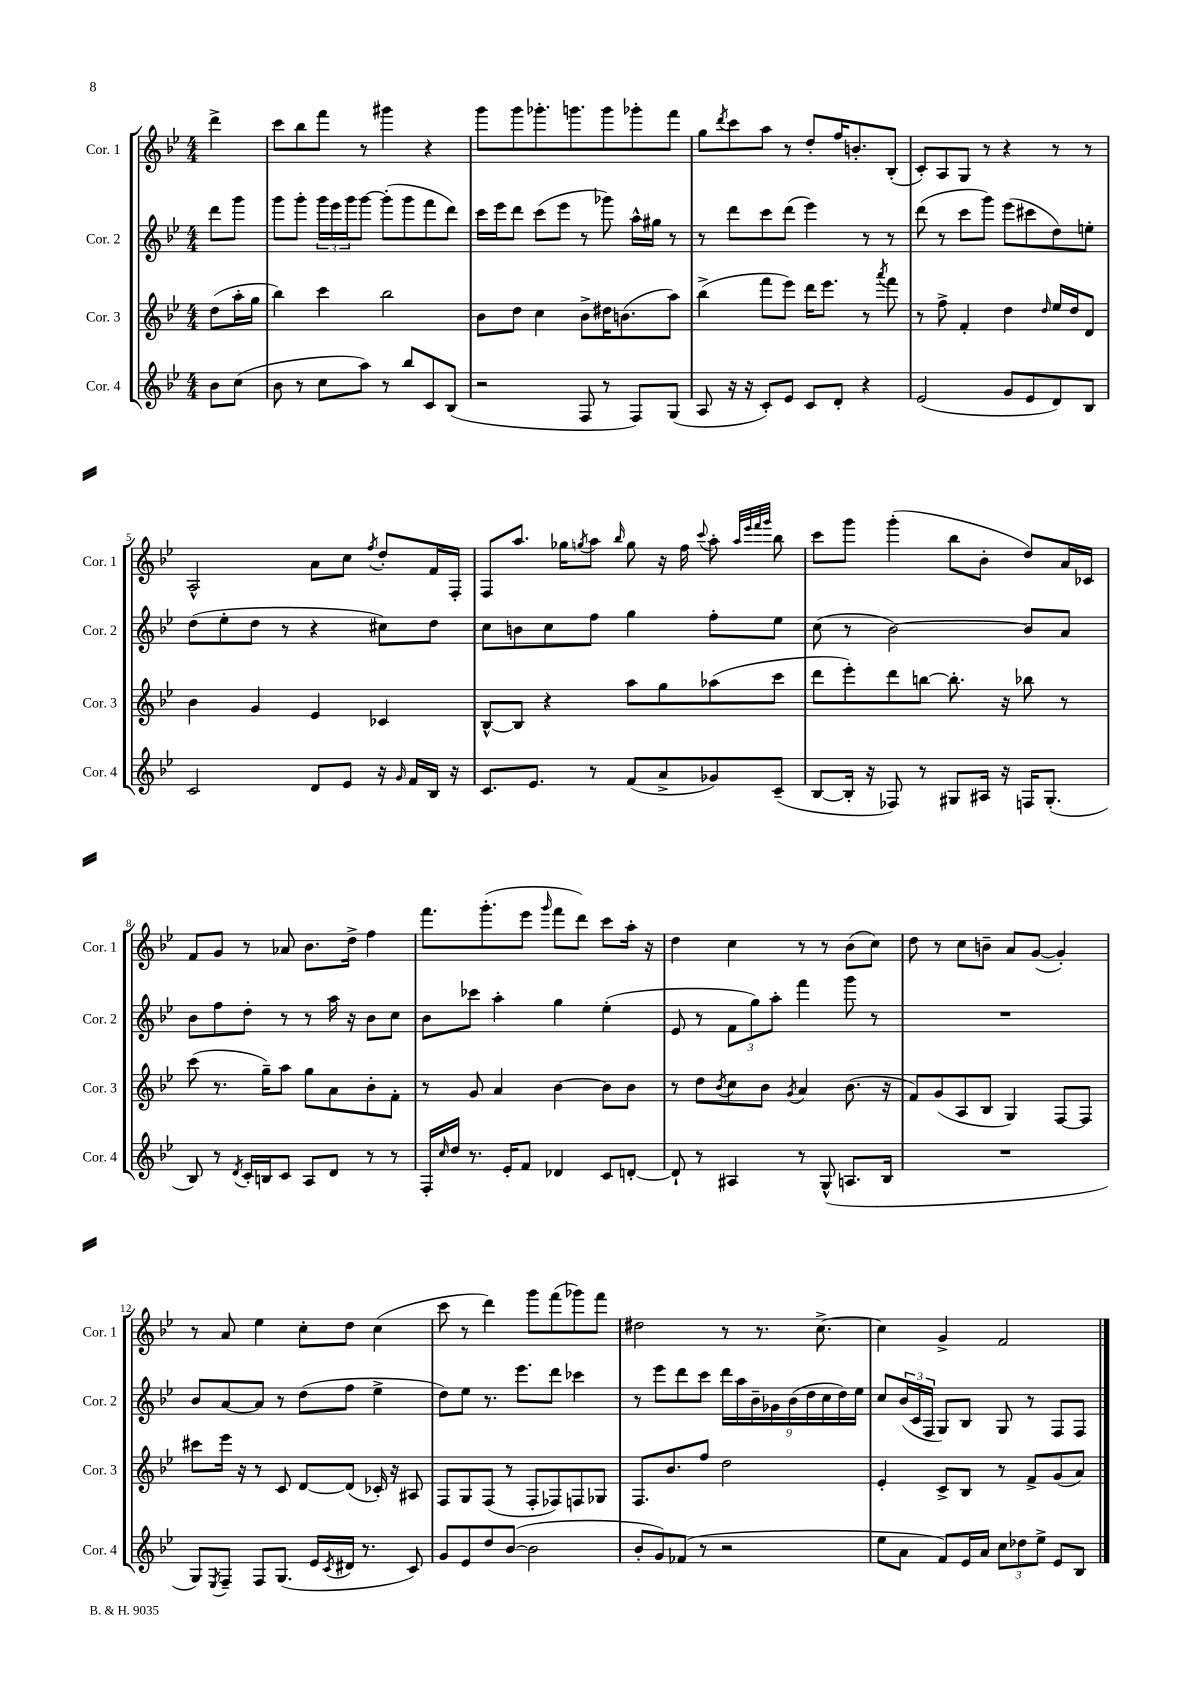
<<
\new StaffGroup <<
\new Staff = "s0" \with { instrumentName = "Cor. 1" shortInstrumentName = "Cor. 1" } {
    \clef treble \key bes \major \numericTimeSignature \time 4/4 \partial 4
    d'''4-> |
    c'''8 bes''8 f'''8 r8 gis'''4 r4 |
    g'''8 g'''8 ges'''8.-. g'''8. g'''8 ges'''8-. f'''8 |
    g''8 \acciaccatura { d'''8 } c'''8 a''8 r8 d''8-. f''16 b'8.-. bes8-.( |
    c'8-.) a8 g8 r8 r4 r8 r8 |
    a2-^ a'8 c''8 \acciaccatura { f''8 } d''8-. f'16 f16-. |
    f8 a''8. ges''16 \acciaccatura { g''8 } a''8 \grace { bes''16 } g''8 r16 f''16 \appoggiatura { c'''8 } a''8-. \grace { a''32 ees'''32 f'''32 g'''32 } bes''8 |
    c'''8 g'''8 g'''4-.( bes''8 bes'8-. d''8) a'16 ces'16 |
    f'8 g'8 r8 aes'8 bes'8. d''16-> f''4 |
    f'''8. g'''8.-.( ees'''8 \grace { g'''16 } f'''8 d'''8) c'''8 a''16-. r16 |
    d''4 c''4 r8 r8 bes'8( c''8) |
    d''8 r8 c''8 b'8-- a'8 g'8~( g'4-.) |
    r8 a'8 ees''4 c''8-. d''8 c''4( |
    c'''8 r8 d'''4) g'''8 f'''8( ges'''8) f'''8 |
    dis''2 r8 r8. c''8.~-> |
    c''4 g'4-> f'2 \bar "|." |
}
\new Staff = "s1" \with { instrumentName = "Cor. 2" shortInstrumentName = "Cor. 2" } {
    \clef treble \key bes \major \numericTimeSignature \time 4/4 \partial 4
    d'''8 g'''8 |
    g'''8 g'''8-. \tuplet 3/2 { g'''16 ees'''16 g'''16 } g'''8~ g'''8-.( g'''8 f'''8 d'''8) |
    c'''16 ees'''16 d'''8 c'''8( ees'''8 r8 ges'''8) a''16-^ gis''16 r8 |
    r8 d'''8 c'''8 d'''8( ees'''4) r8 r8 |
    d'''8( r8 c'''8 g'''8) ees'''8( cis'''8 d''8) e''8-. |
    d''8( ees''8-. d''8 r8 r4 cis''8) d''8 |
    c''8 b'8 c''8 f''8 g''4 f''8-. ees''8 |
    c''8( r8 bes'2~) bes'8 a'8 |
    bes'8 f''8 d''8-. r8 r8 a''16 r16 bes'8 c''8 |
    bes'8 ces'''8 a''4-. g''4 ees''4-.( |
    ees'8 r8 \tuplet 3/2 { f'8 g''8) a''8-. } f'''4 g'''8 r8 |
    R1 |
    bes'8 a'8~ a'8 r8 d''8( f''8 ees''4-> |
    d''8) ees''8 r8. ees'''8. d'''8 ces'''4 |
    r8 ees'''8 d'''8 c'''8 \tuplet 9/8 { d'''16 a''16 bes'16-- ges'16 bes'16( d''16 c''16 d''16) ees''16 } |
    c''8 \tuplet 3/2 { bes'16( c'16 f16 } g8) bes8 g8 r8 f8 f8 \bar "|." |
}
\new Staff = "s2" \with { instrumentName = "Cor. 3" shortInstrumentName = "Cor. 3" } {
    \clef treble \key bes \major \numericTimeSignature \time 4/4 \partial 4
    d''8( a''16-. g''16 |
    bes''4) c'''4 bes''2 |
    bes'8 d''8 c''4 bes'8-> dis''16 b'8.( a''8) |
    bes''4->( f'''8 ees'''8) d'''16 ees'''8. r8 \acciaccatura { a'''8 } f'''8 |
    r8 f''8-> f'4-. d''4 \grace { d''16 } ees''16 d''16 d'8 |
    bes'4 g'4 ees'4 ces'4 |
    bes8~-^ bes8 r4 a''8 g''8 aes''8( c'''8 |
    d'''8 ees'''8-.) d'''8 b''8~ b''8.-. r16 bes''8 r8 |
    c'''8( r8. g''16--) a''8 g''8 a'8 bes'8-. f'8-. |
    r8 g'8 a'4 bes'4~ bes'8 bes'8 |
    r8 d''8 \acciaccatura { bes'8 } c''8 bes'8 \acciaccatura { g'8 } a'4 bes'8.( r16 |
    f'8) g'8( a8 bes8 g4) f8~ f8 |
    cis'''8 ees'''16 r16 r8 c'8 d'8~ d'8( ces'16-.) r16 ais8 |
    f8 g8 f8( r8 f8-. fes8) f8 ges8 |
    f8. bes'8. f''8 d''2 |
    ees'4-. c'8-> bes8 r8 f'8-> g'8( a'8) \bar "|." |
}
\new Staff = "s3" \with { instrumentName = "Cor. 4" shortInstrumentName = "Cor. 4" } {
    \clef treble \key bes \major \numericTimeSignature \time 4/4 \partial 4
    bes'8 c''8( |
    bes'8 r8 c''8 a''8) r8 bes''8 c'8 bes8( |
    r2 f8 r8 f8) g8( |
    a8 r16 r16 c'8-.) ees'8 c'8 d'8-. r4 |
    ees'2( g'8 ees'8 d'8) bes8 |
    c'2 d'8 ees'8 r16 \grace { g'16 } f'16 bes16 r16 |
    c'8. ees'8. r8 f'8( a'8-> ges'8) c'8--( |
    bes8~ bes16-. r16 fes8) r8 gis8 ais16 r16 f16 gis8.-.( |
    bes8) r8 \acciaccatura { d'8 } c'16-. b16 c'8 a8 d'8 r8 r8 |
    f16-. \grace { c''16 } d''16 r8. ees'16-. f'8 des'4 c'8 d'8~-. |
    d'8-! r8 ais4 r8 g8-^( a8. bes16 |
    R1 |
    g8) \acciaccatura { ees8 } f8-- f8 g8.( ees'16 \acciaccatura { c'8 } dis'16 r8. c'8) |
    g'8 ees'8 d''8 bes'8~( bes'2 |
    bes'8-. g'8) fes'8( r8 r2 |
    ees''8 a'8 f'8) ees'16 a'16 \tuplet 3/2 { c''8 des''8 ees''8-> } ees'8 bes8 \bar "|." |
}
>>
>>
